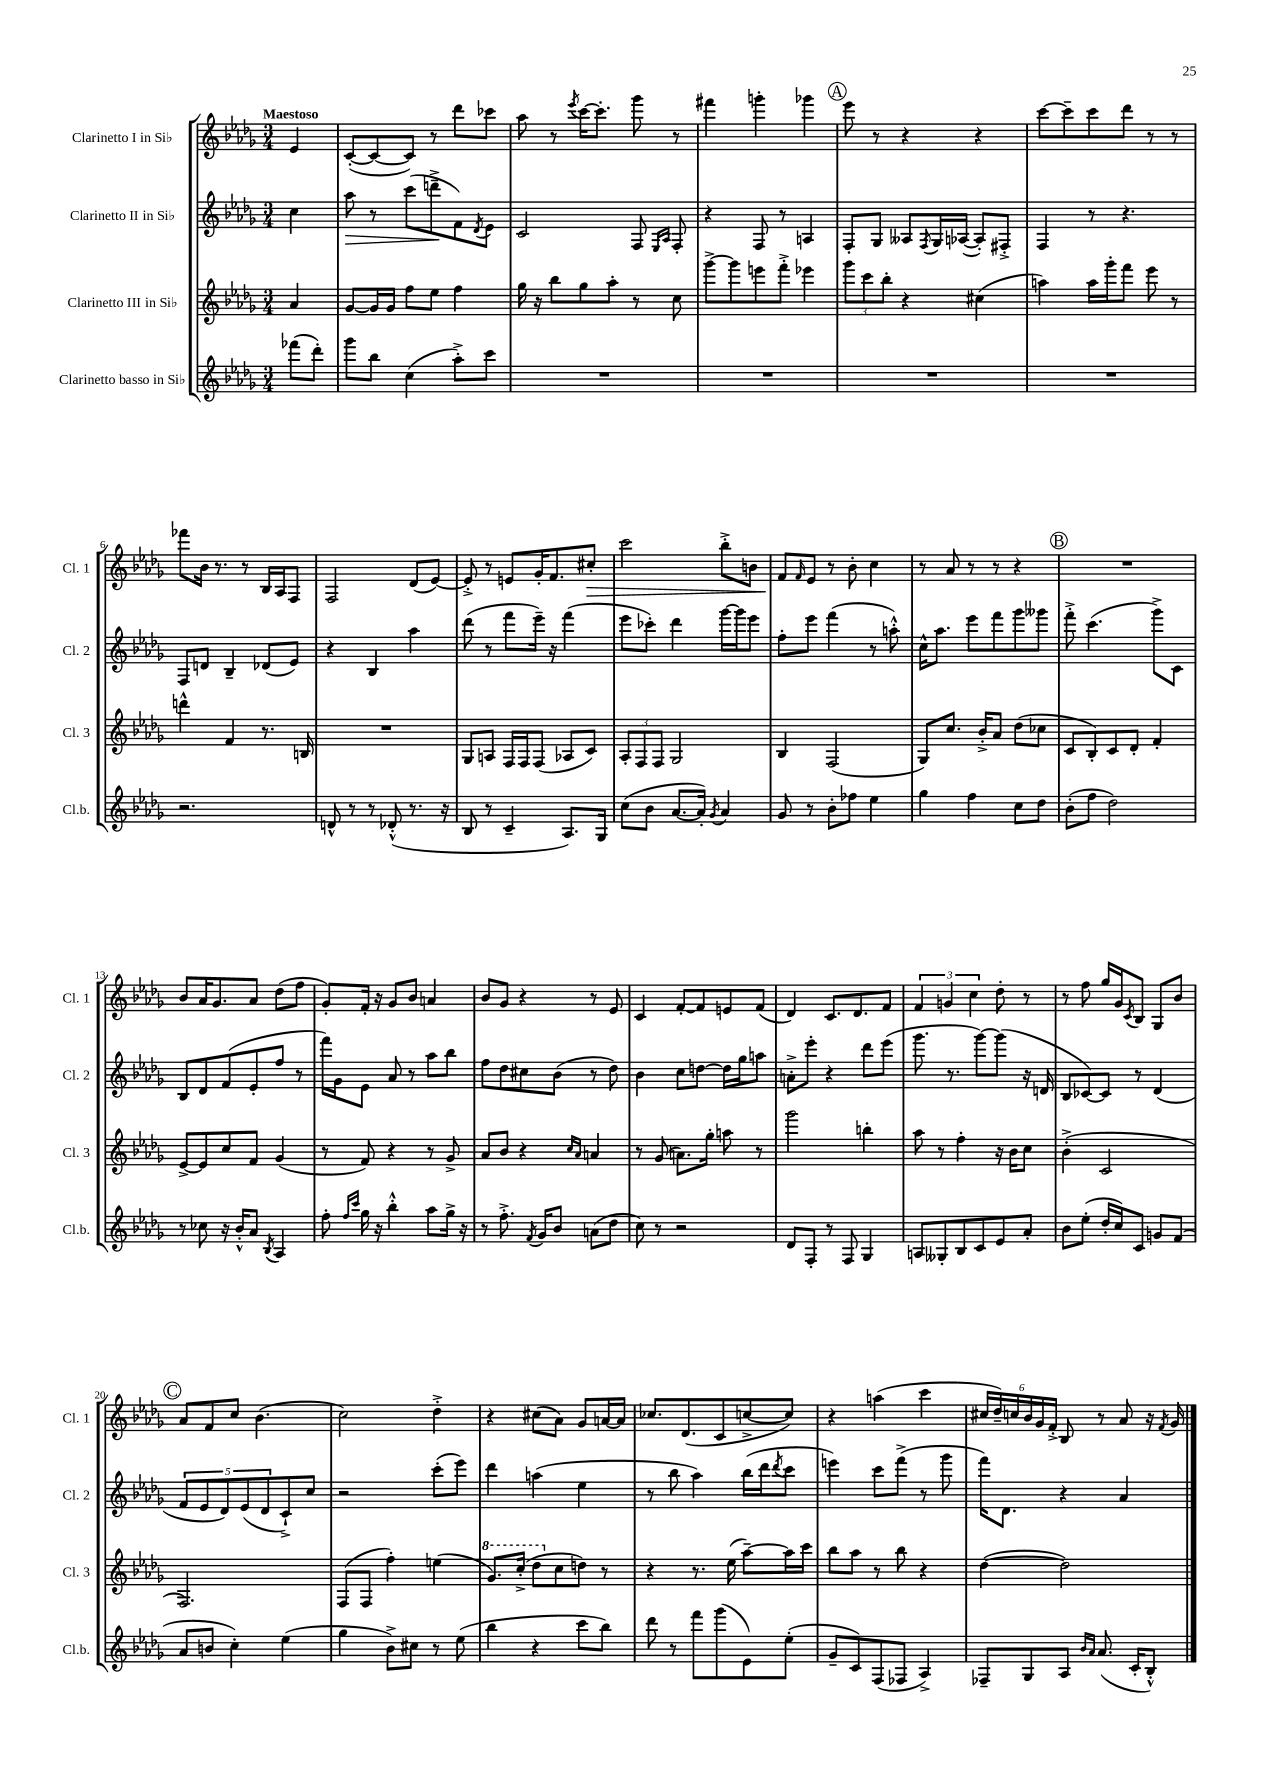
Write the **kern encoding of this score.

**kern	**kern	**kern	**kern
*staff4	*staff3	*staff2	*staff1
*clefG2	*clefG2	*clefG2	*clefG2
*k[b-e-a-d-g-]	*k[b-e-a-d-g-]	*k[b-e-a-d-g-]	*k[b-e-a-d-g-]
*M3/4	*M3/4	*M3/4	*M3/4
(8fff-	4a-	4cc	4e-
8ddd-')	.	.	.
=	=	=	=
8ggg-	[8g-	8aa-	([8c'
8bb-	16g-]	8r	8c_
.	16g-	.	.
(4cc	8ff	(8ccc	8c])
.	8ee-	8ddd~^	8r
8aa-'^)	4ff	8f)	8ddd-
.	.	8qd-	.
8ccc	.	8e-	8ccc-
=	=	=	=
2.r	16gg-	2c	8aa-
.	16r	.	.
.	8bb-	.	8r
.	.	.	8qeee-
.	8gg-	.	[16ccc
.	.	.	8.ccc']
.	8aa-'	.	.
.	8r	8F	8ggg-
.	.	16qqE-	.
.	.	16qqA-	.
.	8cc	8F'	8r
=	=	=	=
2.r	[8ggg-^	4r	4fff#
.	8ggg-]	.	.
.	8eee	8F	4ggg'
.	8fff'^	8r	.
.	4eee-	4A	4ggg-
=	=	=	=
2.r	12ggg-	8F'	8eee-
.	12ccc	.	.
.	.	8G-	8r
.	12bb-'	.	.
.	4r	8A--	4r
.	.	8qF	.
.	.	16G-	.
.	.	([16A-	.
.	(4cc#	8A-'])	4r
.	.	8F#'^	.
=	=	=	=
2.r	4aa)	4F	[8ccc
.	.	.	8ccc~]
.	16aa	8r	8ccc
.	16ggg-'	.	.
.	8fff	4.r	8ddd-
.	8eee-	.	8r
.	8r	.	8r
=	=	=	=
2.r	4ddd^^	8F	8fff-
.	.	8d	16b-
.	.	.	8.r
.	4f	4B-~	.
.	.	.	8r
.	8.r	(8d-	16B-
.	.	.	16A-
.	.	8e-)	8F
.	16B	.	.
=	=	=	=
8d^^	2.r	4r	2F
8r	.	.	.
8r	.	4B-	.
(8d-'^^	.	.	.
8.r	.	4aa-	(8d-
.	.	.	[8e-)
16r	.	.	.
=	=	=	=
8B-	8G-	(8ddd-	8e-'^]
8r	8A	8r	8r
4c~	16F	8fff	8e
.	16F	.	.
.	(8F	16eee-~)	16g-'
.	.	16r	8.f
8.A-)	8A-	(4fff	.
.	8c)	.	8cc#'
16G-	.	.	.
=	=	=	=
(8cc	12A-'	8eee-	2ccc
.	12F	.	.
8b-	.	8ccc-')	.
.	12F	.	.
[8.a-	2G-	4ddd-	.
16a-'])	.	.	.
8qg-	.	.	.
4a-	.	[16ggg-	8bb-'^
.	.	16ggg-]	.
.	.	8eee-	8b
=	=	=	=
8g-	4B-	8ff'	8f
.	.	.	16qqf
8r	.	8eee-	8e-
8b-'	(2F	(4fff	8r
8ff-	.	.	8b-'
4ee-	.	8r	4cc
.	.	8aa'^^)	.
=	=	=	=
4gg-	8G-)	16cc^^	8r
.	.	8.aa-	.
.	8.cc	.	8a-
4ff	.	8eee-	8r
.	16b-'^	.	.
.	8a-	8fff	8r
8cc	(8dd-	8ggg-	4r
8dd-	8cc-	8ggg--	.
=	=	=	=
(8b-'	8c	8fff'^	2.r
8ff	8B-')	(4.ccc	.
2dd-)	8c	.	.
.	8d-'	.	.
.	4f'	8ggg-^)	.
.	.	8c	.
=	=	=	=
8r	[8e-^	8B-	8b-
8cc-	8e-]	8d-	16a-
.	.	.	8.g-
16r	8cc	(8f	.
16b-'^^	.	.	.
8a-	8f	8e-'	8a-
8qB-	.	.	.
4A-	(4g-	8ff	(8dd-
.	.	8r	8ff
=	=	=	=
8ff'	8r	16fff)	8g-')
.	.	16g-	.
16qqff	.	.	.
16qqccc	.	.	.
16gg-	8f)	8e-	16f'
16r	.	.	16r
4bb-'^^	4r	8a-	8g-
.	.	8r	8b-
8aa-	8r	8aa-	4a
16gg-^	8g-^	8bb-	.
16r	.	.	.
=	=	=	=
8r	8a-	8ff	8b-
8.ff'^	8b-	8dd-	8g-
.	4r	8cc#	4r
8qf	.	.	.
16g-	.	.	.
8b-	.	(8b-	.
.	16qqcc	.	.
.	16qqa-	.	.
(8a	4a	8r	8r
8dd-	.	8dd-)	8e-
=	=	=	=
8cc)	8r	4b-	4c
8r	(8g-	.	.
2r	8.a)	8cc	[8f'
.	.	[8dd	8f]
.	16gg-'	.	.
.	8aa	16dd]	8e
.	.	16gg-	.
.	8r	8aa	(8f
=	=	=	=
8d-	2ggg-	8a'^	4d-)
8F'	.	8eee-'	.
8r	.	4r	8.c
8F	.	.	.
.	.	.	8.d-
4G-	4bb'	8ddd-	.
.	.	(8eee-	8f
=	=	=	=
8A	8aa-	8.ggg-	6f
8G--'	8r	.	.
.	.	.	6g
.	.	8.r	.
8B-	4ff'	.	.
.	.	.	6cc
8c	.	[8ggg-)	.
8e-	16r	(8ggg-]	8dd-'
.	16b-	.	.
8a-'	8cc	16r	8r
.	.	16d	.
=	=	=	=
8b-	(4b-'^	8B-	8r
(8ee-'	.	[8c-)	8ff
16dd-'	2c	8c-]	16gg-
16cc)	.	.	16g-
.	.	.	8qc
8c	.	8r	8B-
8g	.	(4d-	8G-
(8f	.	.	8b-
=	=	=	=
8a-	2.F)	10f	8a-
.	.	10e-	.
8b	.	.	8f
.	.	10d-)	.
4cc')	.	.	8cc
.	.	(10e-	.
.	.	.	(4.b-
.	.	10d-	.
(4ee-	.	8c`^)	.
.	.	8cc	.
=	=	=	=
4gg-	(8F	2r	2cc)
.	8F	.	.
8b-^)	4ff')	.	.
8cc#	.	.	.
8r	(4ee	(8ccc'	4dd-'^
(8ee-	.	8eee-)	.
=	=	=	=
4bb-	8.gg-)	4ddd-	4r
.	(16ccc'^	.	.
4r	8ddd-	(4aa	(8cc#
.	8cc	.	8a-)
8ccc	8dd)	4ee-	8g-
8bb-)	8r	.	[16a
.	.	.	16a]
=	=	=	=
8ddd-	4r	8r	8.cc-
8r	.	8bb-	.
.	.	.	(8.d-
8fff	8.r	4aa-)	.
(8ggg-	.	.	8c
.	(16ee-	.	.
8e-)	[8aa-~)	(16bb-	[8cc^
.	.	16ddd-	.
.	.	8qddd-	.
(8ee-'	16aa-]	8ccc	8cc])
.	16ccc	.	.
=	=	=	=
8g-~	8bb-	4eee)	4r
8c)	8aa-	.	.
(8F	8r	8ccc	(4aa
8F-	8bb-	(8fff^	.
4A-^)	4r	8r	4ccc
.	.	8ggg-	.
=	=	=	=
8F-~	([4dd-	16fff)	24cc#
.	.	.	24dd-~)
.	.	8.d-	.
.	.	.	24cc
8G-	.	.	24b-
.	.	.	24g-
.	.	.	24f'^
8A-	2dd-])	4r	8B-
16qqb-	.	.	.
16qqa-	.	.	.
(8.a-	.	.	8r
.	.	4a-	8a-
16c'	.	.	.
8B-'^^)	.	.	16r
.	.	.	8qf
.	.	.	16g-
==	==	==	==
*-	*-	*-	*-
